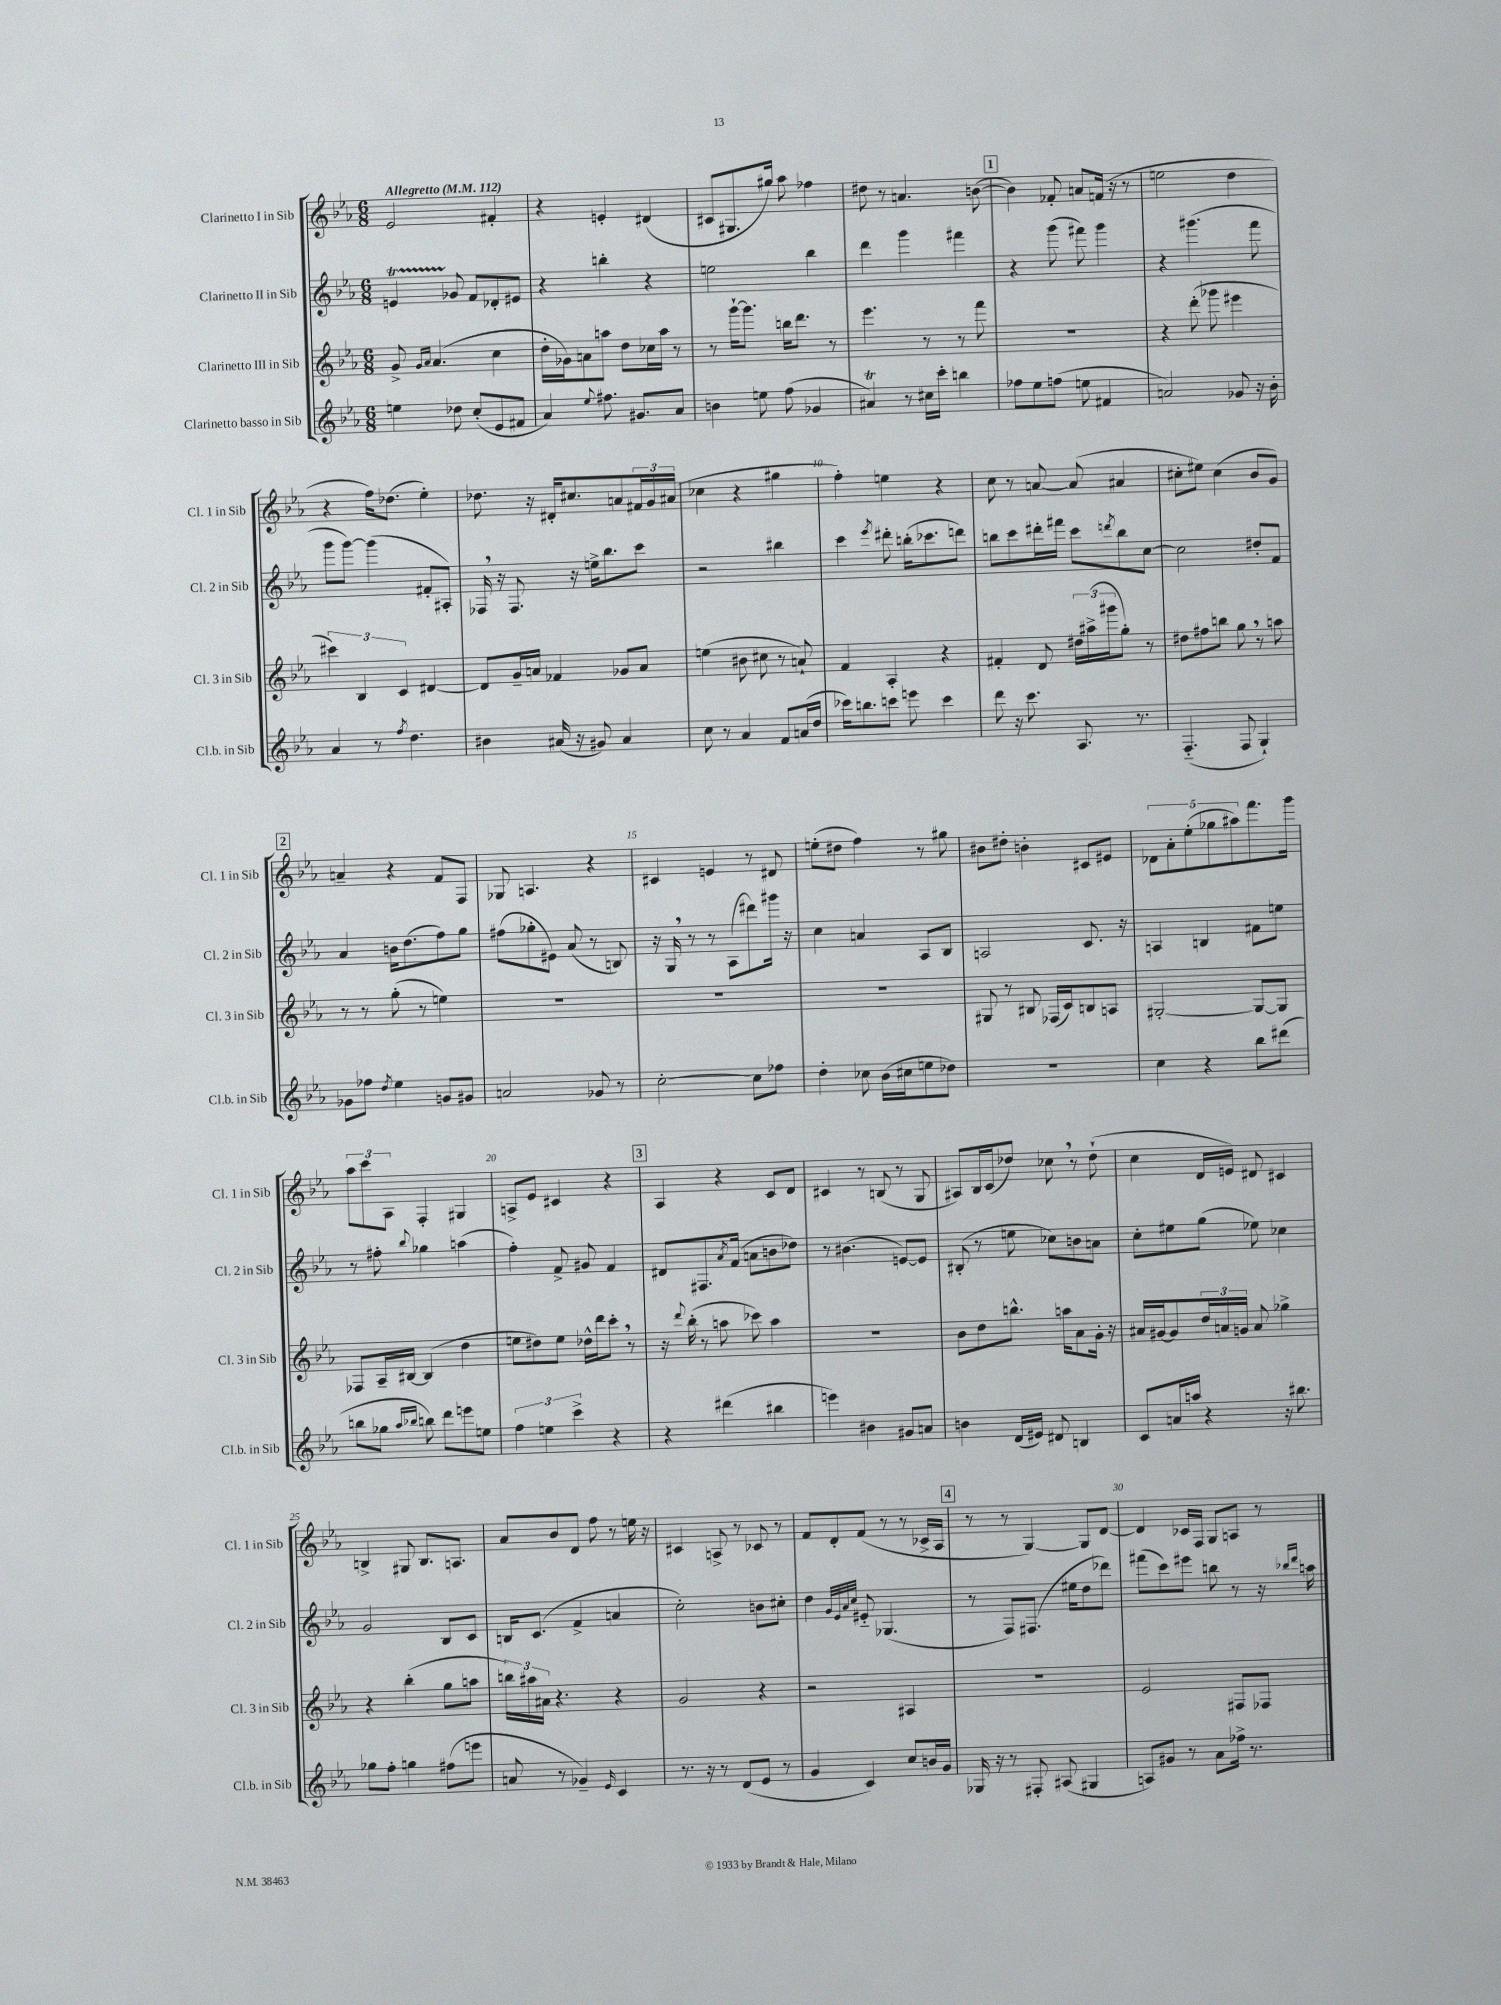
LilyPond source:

<<
\new StaffGroup <<
\new Staff = "s0" \with { instrumentName = "Clarinetto I in Sib" shortInstrumentName = "Cl. 1 in Sib" } {
    \clef treble \key ees \major \numericTimeSignature \time 6/8 \tempo "Allegretto" 4 = 112
    ees'2 fis'4-. |
    r4 e'4-. dis'4( |
    cis'8 gis8. gis''16) aes''8 fes''4 |
    dis''8 r8 a'4. b'8~( |
    \mark \markup { \box "1" } b'4) fes'8-. a'8 f'16( r16 r8 |
    e''2 d''4 |
    r4 f''16) des''8.( ees''4-.) |
    des''8. r16 dis'16-. cis''8. a'8 \tuplet 3/2 { fis'16 g'16 ais'16( } |
    ces''4 r4 gis''4 |
    f''4-.) e''4 r4 |
    c''8 r8 a'8~ a'8( ais'4 |
    cis''8-. eis''8) cis''4( bes'8 g'8) |
    \mark \markup { \box "2" } a'4-- r4 f'8 f8 |
    ges8 a4. r4 |
    cis'4 e'4 r8 dis'8 |
    e''8-.( dis''8 f''4) r8 gis''8 |
    bis'8 dis''8-. b'4-. cis'8 eis'8 |
    \tuplet 5/4 { des'8 aes'8-. ees''8-.( ges''8 ais''8) } f'''8. g'''16 |
    \tuplet 3/2 { aes''8 c'''8 aes8 } f4-. gis4 |
    a8-> ees'8 cis'4 r4 |
    \mark \markup { \box "3" } aes4 r4 c'8 d'8 |
    cis'4 r8 b8( r8 g8 |
    ais8) bes16 c'16( des''8) ces''8 \breathe r8 des''8-!( |
    c''4 d'16 e'16) dis'8 cis'4 |
    b4-> gis8 b8. a8. |
    aes'8 bes'8 d'8 f''8 r8 e''16 r16 |
    cis'4 a8-> r8 ces'8 r8 |
    f'8 d'8-. f'8( r8 r8 ces'16-> aes16 |
    \mark \markup { \box "4" } r8 r8 g4~) g8 d'8~ |
    d'4 ces'16 f16 g8 a8 r8 \bar "|." |
}
\new Staff = "s1" \with { instrumentName = "Clarinetto II in Sib" shortInstrumentName = "Cl. 2 in Sib" } {
    \clef treble \key ees \major \numericTimeSignature \time 6/8
    e'4\startTrillSpan ges'8\stopTrillSpan f'8 des'8-. eis'8 |
    r4 b''4-. r4 |
    e''2 bes''4 |
    d'''4 g'''4 fis'''4 |
    \mark \markup { \box "1" } r4 g'''8( fis'''8) g'''4 |
    r4 gis'''4.( f'''8 |
    g'''8 g'''8~) g'''4( fis'8-. ais8-.) |
    fes16 \breathe r16 fes8. r16 e''16-> bes''8. c'''8 |
    r2 bis''4 |
    c'''4 \acciaccatura { ees'''8 } dis'''8-. b''16-.( ces'''8. d'''8) |
    b''8 c'''8 dis'''16-. fis'''16 c'''8 \acciaccatura { d'''8 } b''8 c''8~ |
    c''2 dis''8-. f'8 |
    \mark \markup { \box "2" } aes'4 b'16 d''8.( f''8) g''8 |
    fis''8( ges''8-. eis'8) aes'8( r8 b8) |
    r16 g16 \breathe r8 r8 aes8( dis'''8) gis'''16 r16 |
    c''4 a'4 aes8 bes8 |
    a2 c'8. r16 |
    a4 b4 fis'8 e''8 |
    r8 fis''8-. \appoggiatura { bes''8 } ges''4 a''4( |
    f''4-.) f'8-> gis'8 f'4 |
    \mark \markup { \box "3" } dis'8 fis8. \acciaccatura { aes'8 } f'16( a'8 b'8 des''8) |
    r8 bis'4.( e'8~) e'8 |
    bis8-.( r8 e''8 ces''8) b'8 a'8 |
    c''8-. eis''8 g''8( ees''8) ces''4 |
    g'2 bes8 c'8 |
    b16 c'8.( f'4-> a'4 |
    c''2-.) b'8 cis''8-. |
    d''4 \grace { g'32 ees'32 aes'32 c''32 } eis'8-_ ges4.( |
    \mark \markup { \box "4" } r8 f8) fis8.( eis''16 d''8 des'''8) |
    fis'''8( c'''8) eis'''8 b''8 r8 r16 \grace { bes''16 d'''16 } a''16 \bar "|." |
}
\new Staff = "s2" \with { instrumentName = "Clarinetto III in Sib" shortInstrumentName = "Cl. 3 in Sib" } {
    \clef treble \key ees \major \numericTimeSignature \time 6/8
    g'8-> \grace { g'16 aes'16 } aes'4.( c''4 |
    d''16-. ges'16) a'8 a''8 d''8 ces''16 a''16 r8 |
    r8 g'''16~-! g'''8. b''16 d'''8. r8 |
    ees'''4. r8 r8 f'''8 |
    \mark \markup { \box "1" } R2. |
    r4 d'''8-.( ges'''8 eis'''4 |
    \tuplet 3/2 { cis'''4) bes4 c'4 } dis'4~ |
    dis'8 g'16-- a'16 fes'4 ges'8 a'8 |
    e''4( bis'8 cis''8 r8 a'8-!) |
    f'4 aes4-. r4 |
    fis'4-. d'8 \tuplet 3/2 { dis''16 ais''16->( gis'''16 } g''8-.) r8 |
    dis''8 fis''8 b''8 g''8 \breathe r8 a''8 |
    \mark \markup { \box "2" } r8 r8 g''8-.( r8 e''4) |
    R2. |
    R2. |
    R2. |
    gis8 r8 bis8 fes16( c'16) b8 a8 |
    gis2~-. gis8~ gis8 |
    fes8 aes16-- bis16~ bis4( d''4 |
    e''8 dis''8) e''8 des''16-^ d'''16 c'''8-. \breathe r8 |
    \mark \markup { \box "3" } r16 \appoggiatura { d'''8 } bes''16-.( r8 a''8 ces'''8) a''4 |
    R2. |
    bes'8 d''8 b''8.-^ a''16 aes'8 g'16-. r16 |
    ais'16 gis'16~ gis'8 \tuplet 3/2 { d''16 a'16 g'16 } a'8 ges''4-> |
    r4 bes''4-.( g''8 a''8 |
    \tuplet 3/2 { b''16) ais''16 ais'16 } r4. r4 |
    g'2 r4 |
    r2 ais4 |
    \mark \markup { \box "4" } R2. |
    ees'2 fis8 fes8 \bar "|." |
}
\new Staff = "s3" \with { instrumentName = "Clarinetto basso in Sib" shortInstrumentName = "Cl.b. in Sib" } {
    \clef treble \key ees \major \numericTimeSignature \time 6/8
    e''4 des''8 c''8-.( ees'8 fis'8 |
    aes'4) \appoggiatura { ees''8 } fis''8. gis'8. aes'8 |
    b'4 e''8 f''8( ges'4 |
    ais'4\trill) r8 cis''16 c'''16-. b''4 |
    \mark \markup { \box "1" } fes''8 ees''8 f''8( e''8 fis'4 |
    a'2) ges'8 r16 bes'16-. |
    aes'4 r8 \acciaccatura { f''8 } d''4. |
    bis'4 ais'16( r16 gis'8) ais'4 |
    c''8 r8 aes'4 f'8 a'16( d''16 |
    ces'''16) b''8. c'''8 e'''8 c'''4 |
    d'''8 r16 c'''8. aes8. r8. |
    f4.-_( f8 g4-!) |
    \mark \markup { \box "2" } ges'8 fes''8 \acciaccatura { d''8 } ees''4 g'8 gis'8 |
    a'2 ges'8 r8 |
    c''2~-. c''8 fes''8 |
    d''4-. ces''8 bes'16( cis''16 e''8 des''8) |
    R2. |
    c''4 r4 bes''8 dis'''8( |
    b''8 ges''8 \grace { aes''16 bes''16 } b''8) d'''8 e'''8 e''8 |
    \tuplet 3/2 { f''4 e''4 c'''4-> } r4 |
    \mark \markup { \box "3" } r4 dis'''4( bis''4 |
    e'''4) bis'4 gis'8 a'8 |
    b'4 d'16( eis'16) dis'8 b4 |
    c'8 a'16 a''16 r4 r16 bis''8. |
    ges''8 f''8-. g''4 fis''8( e'''8 |
    a'8 r8 ges'4--) \grace { ees'16 } c'4 |
    r8. r16 r8 d'8( ees'8 r8 |
    g'4 c'4) c''8 b'16 g'16 |
    \mark \markup { \box "4" } ges16 r16 r8 fis8-. ais8( gis4 |
    a8) gis'8 r8 aes'8 fes''16-> r8. \bar "|." |
}
>>
>>
\layout { \context { \Score \override BarNumber.break-visibility = ##(#f #t #t) barNumberVisibility = #(every-nth-bar-number-visible 5) } }
